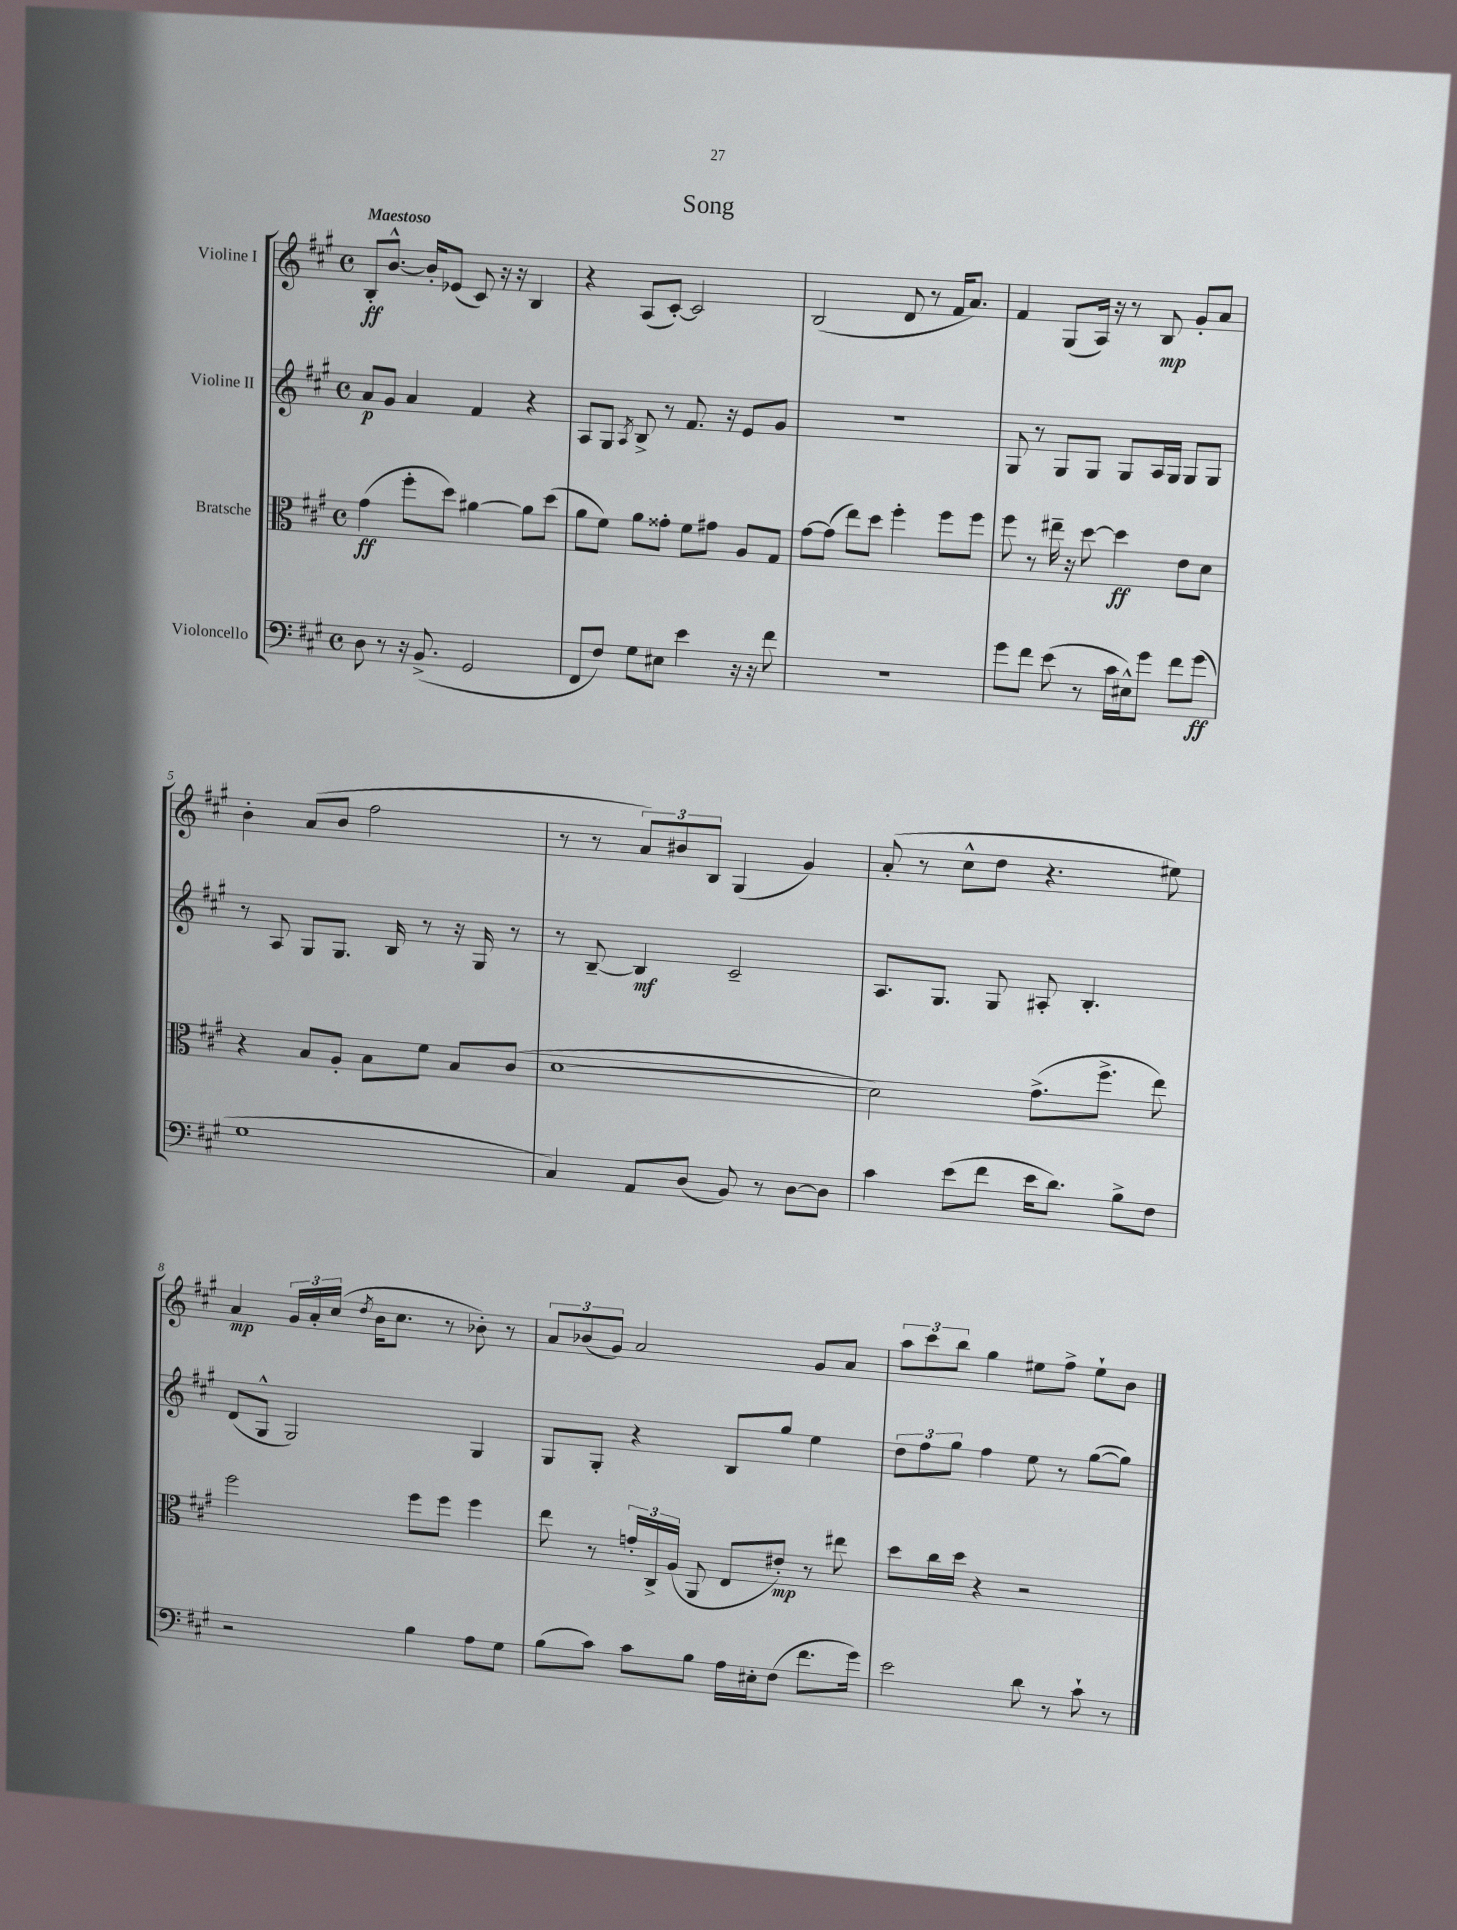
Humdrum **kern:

**kern	**kern	**kern	**kern
*staff4	*staff3	*staff2	*staff1
*clefF4	*clefC3	*clefG2	*clefG2
*k[f#c#g#]	*k[f#c#g#]	*k[f#c#g#]	*k[f#c#g#]
*M4/4	*M4/4	*M4/4	*M4/4
*met(c)	*met(c)	*met(c)	*met(c)
8D	(4g#	8a	8B'
8r	.	8g#	[8.b^^
16r	8ff#'	4a	.
(8.BB^	.	.	16b']
.	8dd)	.	(8e-
2GG#	[4a#	4f#	8c#)
.	.	.	16r
.	.	.	16r
.	8a#]	4r	4B
.	(8dd	.	.
=	=	=	=
8FF#	8a	8A	4r
8F#)	8f#)	8G#	.
.	.	8qA	.
8G#	8a	8B^	(8A
8E#	8g##'	8r	[8c#')
4e	8f#	8.f#	2c#]
.	8g#	.	.
.	.	16r	.
16r	8A	8e	.
16r	.	.	.
8f#	8G#	8g#	.
=	=	=	=
1r	[8g#	1r	(2B
.	(8g#]	.	.
.	8ee)	.	.
.	8dd	.	.
.	4ff#'	.	8d
.	.	.	8r
.	8ff#	.	16f#
.	.	.	8.a)
.	8ff#	.	.
=	=	=	=
8g#	8ff#	8G#	4f#
8f#	8r	8r	.
(8e	16ee#~	8G#	(8G#
.	16r	.	.
8r	[8dd	8G#	16A)
.	.	.	16r
16c#	4dd]	8G#	8r
16E#^^)	.	.	.
8g#	.	16A	8B
.	.	16G#	.
8f#	8e	8G#	8g#'
(8g#	8d	8G#	8a
=	=	=	=
1G#	4r	8r	4b'
.	.	8A	.
.	8B	8G#	(8a
.	8A'	8.G#	8b
.	8B	.	2ff#
.	.	16B	.
.	8f#	8r	.
.	8B	16r	.
.	.	16G#	.
.	(8c#	8r	.
=	=	=	=
4C#)	[1d	8r	8r
.	.	[8B~	8r
8AA	.	4B]	12a)
.	.	.	12b#
(8D	.	.	.
.	.	.	12B
8BB)	.	2c#~	(4G#
8r	.	.	.
[8D	.	.	4g#)
8D]	.	.	.
=	=	=	=
4c#	2d])	8.A	(8a'
.	.	.	8r
.	.	8.G#	.
(8e	.	.	8cc#^^
8f#	.	8G#	8dd
16e	(8.g#^	8A#'	4.r
8.d)	.	.	.
.	.	4.B'	.
.	8.ff#^	.	.
8B^	.	.	.
8F#	8ee)	.	8ee#)
=	=	=	=
2r	2ff#	(8d	4a
.	.	8G#^^	.
.	.	2G#)	24g#
.	.	.	24a'
.	.	.	(24cc#
.	.	.	8qdd
.	.	.	16b
.	.	.	8.cc#
4B	8ff#	.	.
.	8ff#	.	8r
8A	4ff#	4G#	8b-')
8G#	.	.	8r
=	=	=	=
(8B	8ee	8G#	12a
.	.	.	(12b-
8c#)	8r	8G#'	.
.	.	.	12g#)
8c#	24g'	4r	2a
.	24C#^	.	.
.	(24A	.	.
8B	8AA	.	.
16A	8E	8B	.
16E#'	.	.	.
(8F#	8e#')	8gg#	.
8.f#	8r	4ee	8g#
.	8ee#	.	8a
16g#)	.	.	.
=	=	=	=
2e	8dd	12dd	12aa
.	.	12ff#	12ccc#
.	16cc#	.	.
.	.	12gg#	12bb
.	16dd	.	.
.	4r	4ff#	4gg#
8d	2r	8ee	8ee#
8r	.	8r	8ff#^
8c#`	.	([8gg#	8ee#`
8r	.	8gg#])	8b
==	==	==	==
*-	*-	*-	*-
